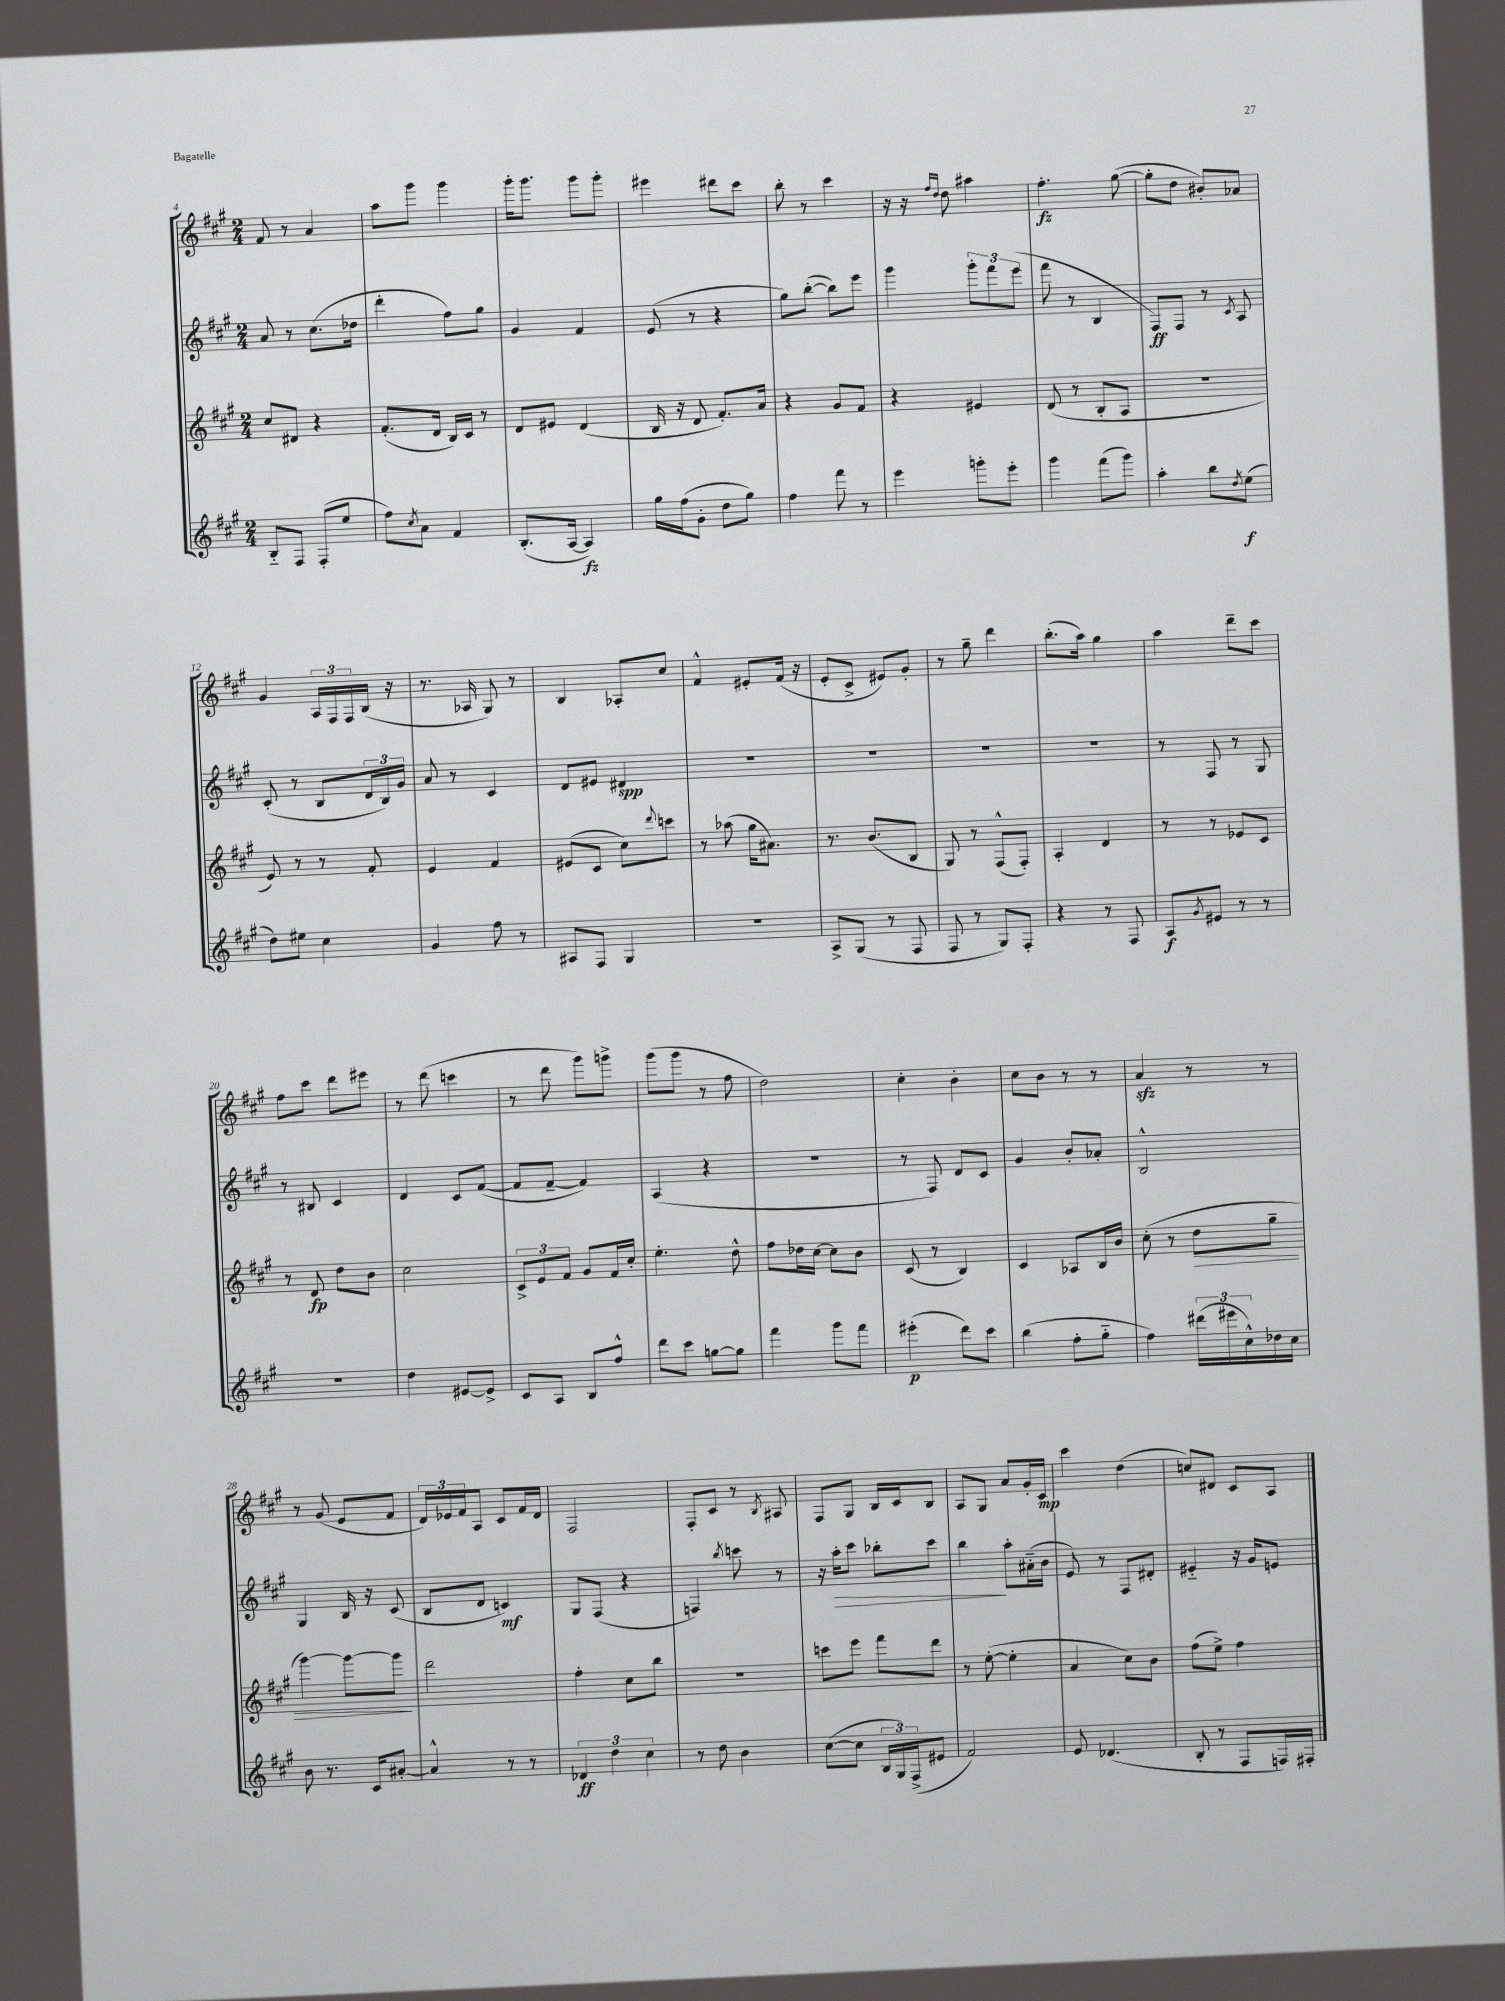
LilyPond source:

<<
\new StaffGroup <<
\new Staff = "s0" {
    \clef treble \key a \major \numericTimeSignature \time 2/4
    fis'8 r8 a'4 |
    a''8 gis'''8 gis'''4 |
    gis'''16-. gis'''8. gis'''8 gis'''8-. |
    eis'''4 dis'''8 cis'''8 |
    b''8-. r8 cis'''4 |
    r16 r16 \grace { fis''16 d''16 } d''8 ais''4 |
    fis''4.-.\fz gis''8~( |
    gis''8-. d''8 bis'8-.) aes'8 |
    gis'4 \tuplet 3/2 { a16 fis16 fis16 } b16( r16 |
    r8. aes16 gis8) r8 |
    b4 aes8-. cis''8 |
    fis'4-^ eis'8-. fis'16( r16 |
    e'8-. cis'8-> eis'8) gis'8-. |
    r8 gis''8-- d'''4 |
    b''8.-.( a''16) gis''4 |
    a''4 d'''8-- cis'''8 |
    fis''8 cis'''8 d'''8 eis'''8 |
    r8 d'''8( c'''4 |
    r8 d'''8 gis'''8) g'''8-> |
    gis'''8( gis'''8 r8 fis''8 |
    d''2) |
    cis''4-. b'4-. |
    cis''8 b'8 r8 r8 |
    a'4\sfz r8 r8 |
    r8 gis'8( e'8 fis'8 |
    \tuplet 3/2 { d'16) ees'16 fis'16 } a8 cis'8 fis'16 d'16 |
    fis2 |
    fis8-. cis'8 r8 \acciaccatura { b8 } ais8 |
    fis8 gis8 b16 cis'16 b8 |
    a8 gis8 a'8 gis'16-. cis'16\mp |
    cis'''4 d''4( |
    c''8) dis'8 cis'8 a8 \bar "|." |
}
\new Staff = "s1" {
    \clef treble \key a \major \numericTimeSignature \time 2/4
    a'8 r8 cis''8.( des''16 |
    d'''4-. fis''8) gis''8 |
    gis'4 fis'4 |
    e'8( r8 r4 |
    gis''8) b''8~-.( b''8) e'''8 |
    gis'''4 \tuplet 3/2 { gis'''8-. fis'''8 e'''8( } |
    fis'''8 r8 b4 |
    fis8\ff) fis8 r8 \acciaccatura { cis'8 } a8 |
    cis'8-.( r8 b8 \tuplet 3/2 { d'16 b16) gis'16 } |
    a'8 r8 cis'4 |
    d'8 eis'8 dis'4\spp |
    R2 |
    R2 |
    R2 |
    R2 |
    r8 fis8 r8 gis8 |
    r8 bis8 cis'4 |
    d'4 cis'8 fis'8~( |
    fis'8 fis'8~-- fis'4) |
    a4( r4 |
    r2 |
    r8 fis8) d'8 cis'8 |
    gis'4 b'8-. aes'8-. |
    b2-^ |
    gis4 b16 r16 cis'8( |
    b8 d'8 c'4\mf) |
    gis8 fis8( r4 |
    f4) \acciaccatura { b''8 } c'''8 r8 |
    r16 a''16-.\> cis'''8 bes''8-. cis'''8 |
    b''4\! a''8-. ais'16-_( b'16 |
    e'8) r8 fis8 dis'8-. |
    eis'4-_ r16 gis'16 e'8 \bar "|." |
}
\new Staff = "s2" {
    \clef treble \key a \major \numericTimeSignature \time 2/4
    cis''8 dis'8 r4 |
    fis'8.-.( d'16 b16) cis'16 r8 |
    d'8 eis'8 d'4( |
    b16 r16 d'8 fis'8.-.) a'16 |
    r4 gis'8 fis'8 |
    r4 eis'4 |
    d'8( r8 b8-. a8 |
    R2 |
    e'8) r8 r8 fis'8-. |
    e'4 fis'4 |
    eis'8( cis'8 cis''8) \appoggiatura { d'''8 } c'''8 |
    r8 aes''8( gis''16 ais'8.) |
    r8. b'8.( b8 |
    gis8) r8 fis8-^( fis8-.) |
    a4-. d'4 |
    r8 r8 ees'8 cis'8 |
    r8 d'8\fp d''8 b'8 |
    cis''2 |
    \tuplet 3/2 { cis'8-> e'8 fis'8 } gis'8 fis'16 cis''16-. |
    e''4.-. d''8-^ |
    fis''8 des''16 cis''16~ cis''8 b'8 |
    cis'8( r8 b4) |
    cis'4 aes8 b16 b'16 |
    cis''8-.( r8 d''8\> gis''8-- |
    gis'''4~) gis'''8~ gis'''8\! |
    d'''2 |
    fis''4-. cis''8 b''8 |
    R2 |
    c'''8 e'''8 fis'''8 d'''8 |
    r8 e''8~-.( e''4-. |
    a'4 cis''8) b'8 |
    fis''8( e''8->) fis''4 \bar "|." |
}
\new Staff = "s3" {
    \clef treble \key a \major \numericTimeSignature \time 2/4
    b8-_ fis8 fis8-.( e''8 |
    fis''8) \acciaccatura { cis''8 } a'8 fis'4 |
    b8.-.( a16~ a4\fz) |
    gis''16 fis''16( gis'8-. d''8 gis''8) |
    fis''4 fis'''8 r8 |
    e'''4 g'''8-. e'''8-. |
    gis'''4 fis'''8( gis'''8) |
    a''4-. b''8 \acciaccatura { d''8 } e''8\f( |
    d''8) eis''8 cis''4 |
    gis'4 fis''8 r8 |
    ais8 fis8 gis4 |
    r2 |
    a8-> gis8( r8 fis8 |
    fis8 r8 gis8) fis8-. |
    r4 r8 fis8 |
    a8\f \acciaccatura { gis'8 } eis'8 r8 r8 |
    r2 |
    d''4 eis'8~ eis'8-> |
    cis'8 a8 b8 fis''8-^ |
    d'''8 cis'''8 g''8~ g''8 |
    fis'''4 gis'''8 fis'''8 |
    eis'''4-.\p( d'''8) cis'''8 |
    b''4( fis''8-. gis''8-_ |
    fis''4) \tuplet 3/2 { dis'''16( eis'''16 cis''16-^) } des''16 cis''16 |
    b'8 r8. cis'16 ais'8~-. |
    ais'4-^ r8 r8 |
    \tuplet 3/2 { des'4\ff d''4 cis''4 } |
    r8 d''8 b'4 |
    cis''8~( cis''8 \tuplet 3/2 { b16 gis16) fis16->( } eis'8 |
    fis'2) |
    e'8 des'4.( |
    b8-. r8 fis8 f16) fis16-. \bar "|." |
}
>>
>>
\layout { \context { \Score currentBarNumber = #4 } }
